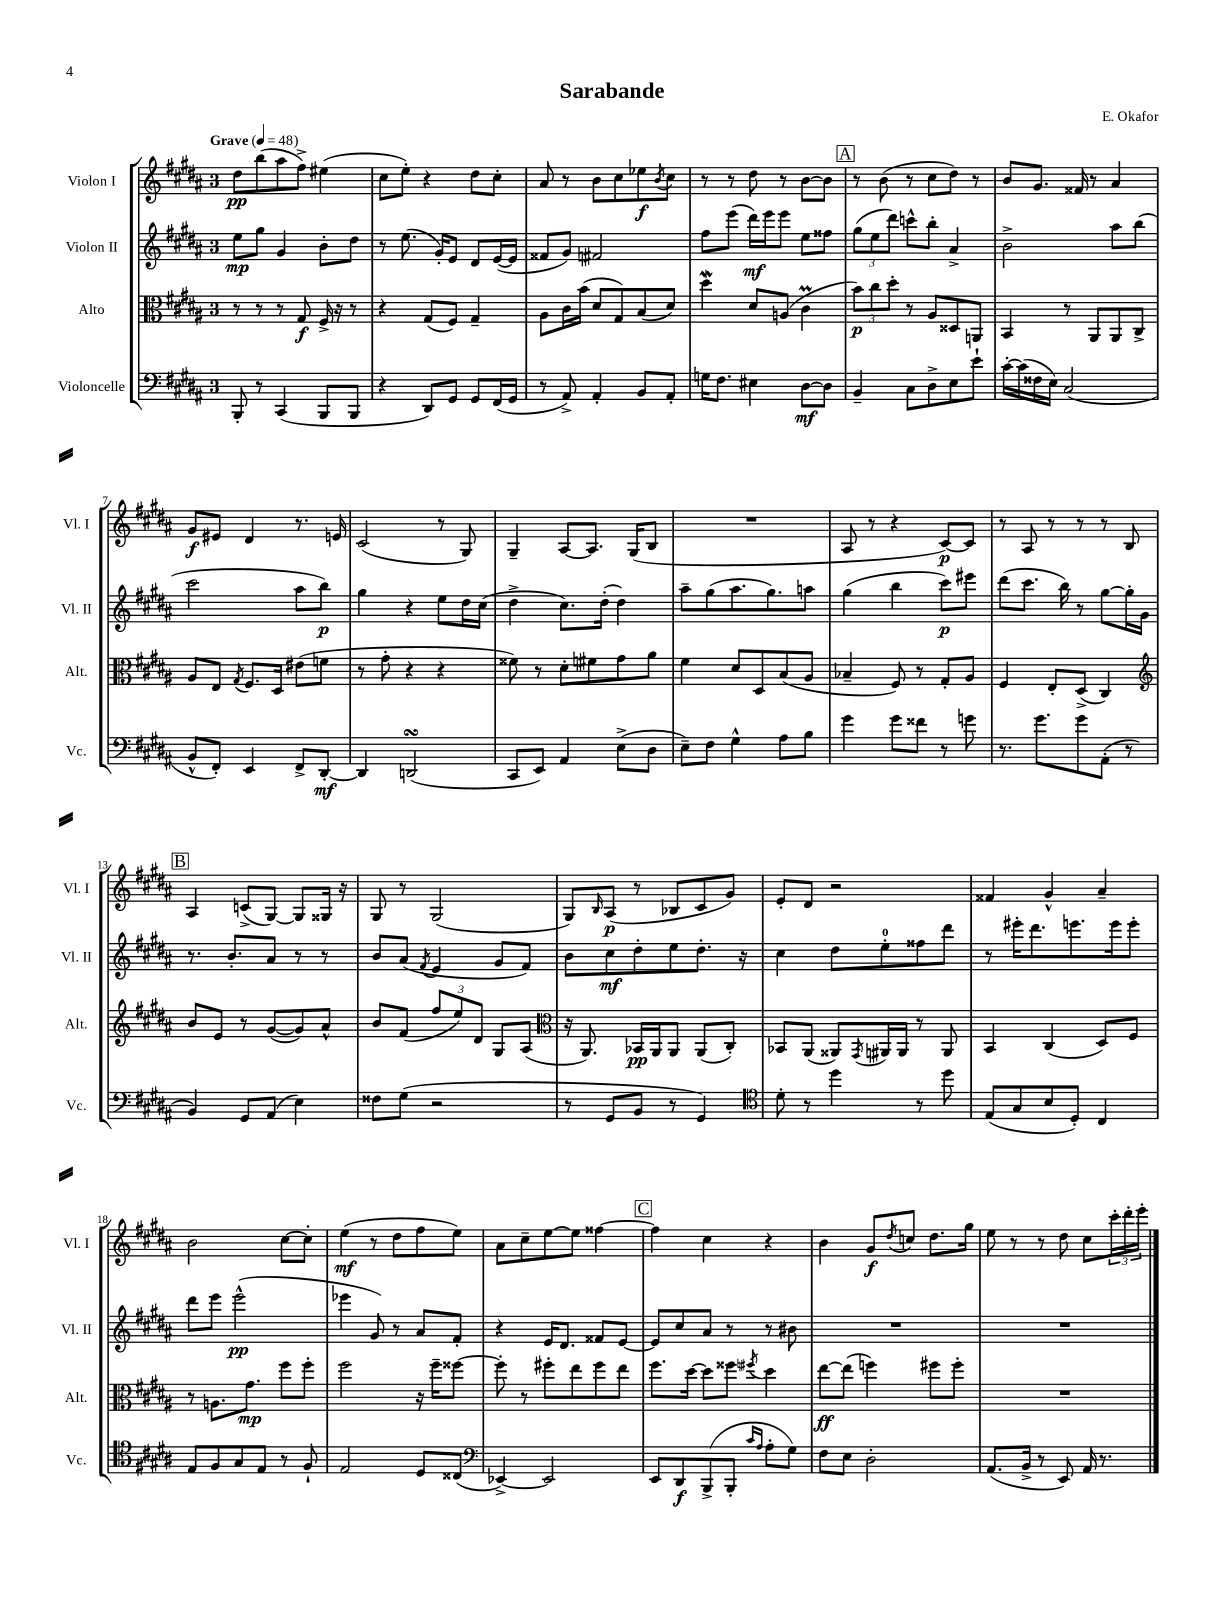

**kern	**kern	**kern	**kern
*staff4	*staff3	*staff2	*staff1
*clefF4	*clefC3	*clefG2	*clefG2
*k[f#c#g#d#a#]	*k[f#c#g#d#a#]	*k[f#c#g#d#a#]	*k[f#c#g#d#a#]
*M3/4	*M3/4	*M3/4	*M3/4
*MM48	*MM48	*MM48	*MM48
8BBB'/	8r	8ee\L	8dd#\L
8r	8r	8gg#\J	(8bb\
(4CC#/	8r	4g#/	8aa#\
.	8G#/	.	8ff#^\J)
8BBB/L	16F#^/	8b'\L	(4ee#\
.	16r	.	.
8BBB/J	8r	8dd#\J	.
=	=	=	=
4r	4r	8r	8cc#\L
.	.	(8.ee\	8ee'\J)
8DD#/L)	(8G#/L	.	4r
.	.	16g#'/LK)	.
8GG#/J	8F#/J)	8e/J	.
8GG#/L	4G#~/	8d#/L	8dd#\L
(16FF#/L	.	([16e/L	8cc#'\J
16GG#/JJ	.	16e/]JJ	.
=	=	=	=
8r	8A#\L	8f##/L	8a#/
8AA#^/)	16c#\L	8g#/J)	8r
.	(16b\JJ	.	.
4AA#'/	8d#/L	2f#/	8b\L
.	8G#/)	.	8cc#\
8BB/L	(8B/	.	8ee-\
.	.	.	8qb/
8AA#'/J	8d#/J)	.	8cc#\J
=	=	=	=
16G\LK	4dd#\	8ff#\L	8r
8.F#\J	.	.	.
.	.	(8eee\J	8r
4E#\	8d#/L	16ddd#\LL)	8dd#\
.	.	16eee\J	.
.	(8A/J	8eee\J	8r
[8D#\L	4c#\	8ee\L	[8b\L
8D#\]J	.	8ff##\J	8b\]J
=	=	=	=
4BB~/	12b\L)	(12gg#\L	8r
.	12cc#\	12ee\	.
.	.	.	(8b\
.	12dd#'\J	12ddd#\J)	.
8C#\L	8r	8ccc^^\L	8r
8D#^\	8A#/L	8bb'\J	8cc#\L
8E\	8D##/	4a#^/	8dd#\J)
8e`\J	8AA/J	.	8r
=	=	=	=
[16c#'\LL	4BB/	2b^\	8b/L
(16c#\]	.	.	.
16F##\	.	.	8.g#/J
16E\JJ)	.	.	.
(2C#/	8r	.	.
.	.	.	16f##/
.	8AA#/L	.	8r
.	8AA#/	8aa#\L	4a#/
.	8C#^/J	(8bb\J	.
=	=	=	=
8BB^^/L	8A#/L	2ccc#\	8g#/L
8FF#'/J)	8E/J	.	8e#/J
.	8qG#/	.	.
4EE/	8.F#/L	.	4d#/
.	16D#/Jk	.	.
8FF#^/L	(8e#\L	8aa#\L	8.r
[8DD#'/J	8f\J	8bb\J)	.
.	.	.	16e/
=	=	=	=
4DD#/]	8r	4gg#\	(2c#/
.	8g#'\	.	.
(2DD/	4r	4r	.
.	4r	8ee\L	8r
.	.	16dd#\L	8G#/)
.	.	(16cc#\JJ	.
=	=	=	=
8CC#/L	8f##\)	4dd#^\	4G#~/
8EE/J)	8r	.	.
4AA#/	8d#'\L	8.cc#\L)	[8A#/L
.	8f#\	.	8.A#/]J
.	.	(16dd#'\Jk	.
(8E^\L	8g#\	4dd#\)	.
.	.	.	(16G#/LK
8D#\J	8a#\J	.	8B/J
=	=	=	=
8E~\L)	4f#\	8aa#~\L	2.r
8F#\J	.	(8gg#\	.
4G#^^\	8d#/L	8.aa#\	.
.	8D#/	.	.
.	.	8.gg#\)	.
8A#\L	(8B/	.	.
8B\J	8A#/J	8aa\J	.
=	=	=	=
4g#\	4B-~/	(4gg#\	8A#/
.	.	.	8r
8g#\L	8F#/)	4bb\	4r
8f##\J	8r	.	.
8r	8G#'/L	8ccc#\L)	[8c#/L)
8g\	8A#/J	8eee#\J	8c#/]J
=	=	=	=
8.r	4F#/	(8ddd#\L	8r
.	.	8.ccc#\J	8A#/
8.g#\L	.	.	.
.	8E'/L	.	8r
.	.	16bb\)	.
8g#\	(8D#^/J	8r	8r
(8AA#'\J	4C#/)	[8gg#\L	8r
8r	.	16gg#'\]L	8B/
.	.	16g#\JJ	.
=	=	=	=
*	*clefG2	*	*
4BB/)	8b/L	8.r	4A#/
.	8e/J	.	.
.	.	8.b'/L	.
8GG#/L	8r	.	(8c^/L
(8AA#/J	([8g#/L	8a#/J	[8G#/J)
4E\)	8g#/])	8r	8G#/]L
.	8a#^^/J	8r	16G##/Jk
.	.	.	16r
=	=	=	=
8F##\L	8b/L	8b/L	8G#/
(8G#\J	(8f#/J	(8a#/J	8r
.	.	8qf#/	.
2r	12ff#/L	4e/	(2G#/
.	12ee/)	.	.
.	12d#/J	.	.
.	8G#/L	8g#/L	.
.	(8A#/J	8f#/J)	.
=	=	=	=
*	*clefC3	*	*
8r	16r	8b\L	8G#/L)
.	8.AA#/)	.	.
.	.	.	16qqB/
8GG#/L	.	8cc#\	(8A#/J
8BB/J	16BB-/LL	8dd#'\	8r
.	16AA#/J	.	.
8r	8AA#/J	8ee\	8B-/L
4GG#/)	(8AA#/L	8.dd#'\J	8c#/
.	8C#'/J)	.	8g#/J)
.	.	16r	.
=	=	=	=
*clefC4	*	*	*
8d#'\	8BB-/L	4cc#\	8e'/L
8r	(8AA#/J	.	8d#/J
4dd#\	8AA##/L)	8dd#\L	2r
.	8qGG#/	.	.
.	16AA#/L	8ee'\	.
.	16AA#/JJ	.	.
8r	8r	8ff##\	.
8dd#\	8AA#/	8ddd#\J	.
=	=	=	=
(8E/L	4BB/	8r	4f##/
8G#/	.	16eee#'\LK	.
.	.	8.ddd#\	.
8B/	(4C#/	.	4g#^^/
8D#'/J)	.	8.eee\	.
4C#/	8D#/L)	.	4a#~/
.	.	16eee\k	.
.	8F#/J	8eee'\J	.
=	=	=	=
8E/L	8r	8ddd#\L	2b\
8F#/	8.A\L	8eee\J	.
8G#/	.	(2eee^^\	.
.	8.g#\J	.	.
8E/J	.	.	.
8r	8ff#\L	.	[8cc#\L
8F#`/	8ff#'\J	.	8cc#'\]J
=	=	=	=
2E/	2ff#\	4eee-\	(4ee\
.	.	8g#/)	8r
.	.	8r	8dd#\L
8D#/L	16r	8a#/L	8ff#\
.	16ff#~\LK	.	.
(8C##/J	[8ff##\J	8f#'/J	8ee\J)
=	=	=	=
*clefF4	*	*	*
[4EE-^/)	8ff##'\]	4r	8a#\L
.	8r	.	8cc#~\
2EE-/]	8ff#'\L	16e/LK	[8ee\
.	.	8.d#/J	.
.	8ee\	.	8ee\]J
.	8ff#\	8f##/L	[4ff##\
.	8ee\J	[8e/J	.
=	=	=	=
8EE/L	8.ff#\L	8e/]L	4ff##\]
8DD#/	.	8cc#/	.
.	[16dd#\Jk	.	.
(8BBB^/	8dd#\]L	8a#/J	4cc#\
8BBB'/J	8ff##\J	8r	.
16qqc#/LL	.	.	.
16qqA#/JJ	8qff#/	.	.
8A#'\L	4dd#\	8r	4r
8G#\J)	.	8b#\	.
=	=	=	=
8F#\L	[8ee\L	2.r	4b\
8E\J	(8ee\]J	.	.
2D#'\	4ff\)	.	8g#/L
.	.	.	8qdd#/
.	.	.	8cc/J
.	8ff#\L	.	8.dd#\L
.	8ff#'\J	.	.
.	.	.	16gg#\Jk
=	=	=	=
(8.AA#/L	2.r	2.r	8ee\
.	.	.	8r
16BB^/Jk	.	.	.
8r	.	.	8r
8EE/)	.	.	8dd#\
16AA#/	.	.	8cc#\L
8.r	.	.	.
.	.	.	24ccc#'\L
.	.	.	24ddd#'\
.	.	.	24eee'\JJ
==	==	==	==
*-	*-	*-	*-
